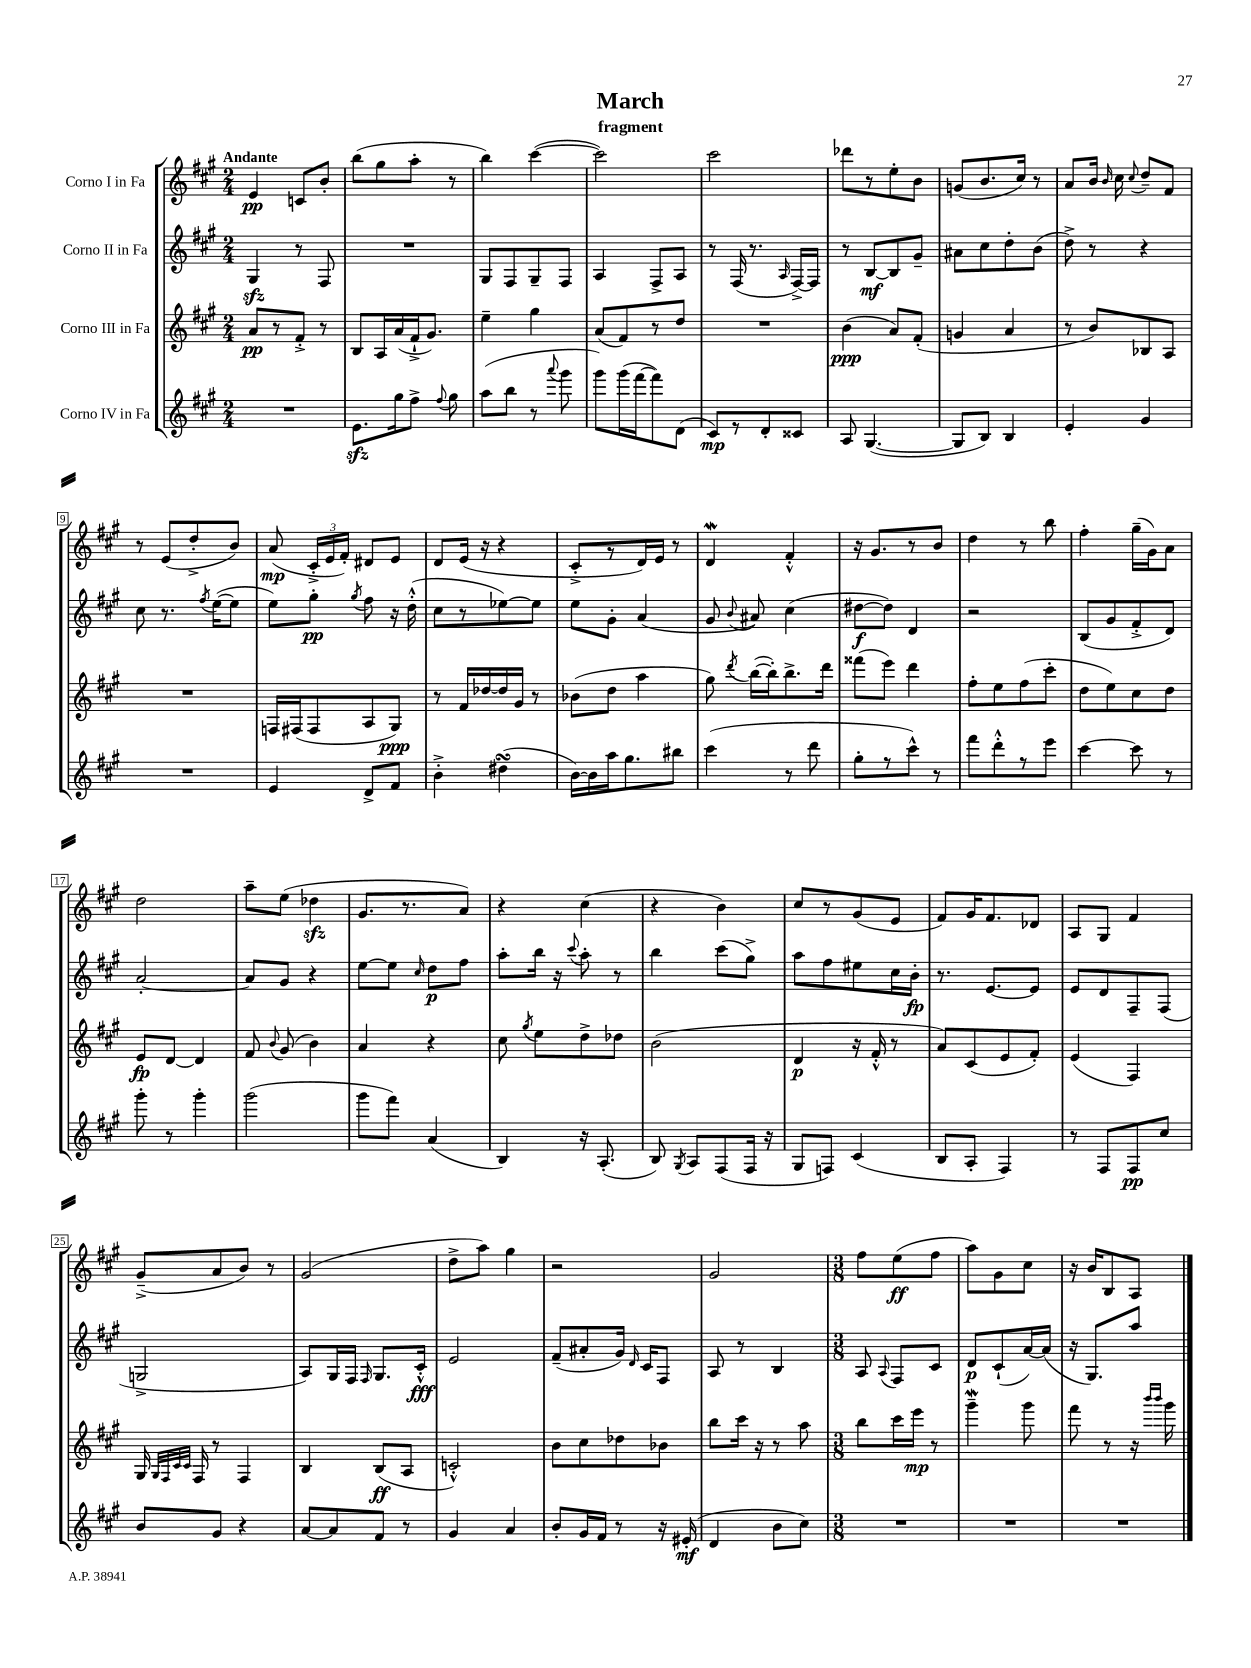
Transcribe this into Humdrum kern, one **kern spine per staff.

**kern	**dynam	**kern	**dynam	**kern	**dynam	**kern	**dynam
*part4	*part4	*part3	*part3	*part2	*part2	*part1	*part1
*staff4	*staff4	*staff3	*staff3	*staff2	*staff2	*staff1	*staff1
*I"Corno IV in Fa	*	*I"Corno III in Fa	*	*I"Corno II in Fa	*	*I"Corno I in Fa	*
*clefG2	*	*clefG2	*	*clefG2	*	*clefG2	*
*k[f#c#g#]	*	*k[f#c#g#]	*	*k[f#c#g#]	*	*k[f#c#g#]	*
*M2/4	*	*M2/4	*	*M2/4	*	*M2/4	*
=1	=1	=1	=1	=1	=1	=1	=1
!	!	!	!	!	!	!LO:TX:a:B:t=Andante	!
2r	.	8a/L	pp	4G#zz/	.	4e/	pp
.	.	8r	.	.	.	.	.
.	.	8f#'^/J	.	8r	.	8cn/L	.
.	.	8r	.	8F#/	.	8b'/J	.
=2	=2	=2	=2	=2	=2	=2	=2
8.ezz\L	.	8B/L	.	2r	.	(8bb\L	.
.	.	16A/L	.	.	.	8gg#\	.
16gg#\k	.	(16a/	.	.	.	.	.
8ff#^\J	.	16f#`^/J	.	.	.	8aa'\J	.
.	.	8.g#/J)	.	.	.	.	.
8qqff#/	.	.	.	.	.	.	.
8gg#\	.	.	.	.	.	8r	.
=3	=3	=3	=3	=3	=3	=3	=3
(8aa\L	.	4ee~\	.	8G#/L	.	4bb\)	.
8bb\J	.	.	.	8F#/	.	.	.
8r	.	4gg#\	.	8G#~/	.	([4ccc#\	.
8qqaaa/	.	.	.	.	.	.	.
8ggg#\	.	.	.	8F#/J	.	.	.
=4	=4	=4	=4	=4	=4	=4	=4
8ggg#\L)	.	(8a/L	.	4A/	.	2ccc#\])	.
(16ggg#\L	.	8f#/)	.	.	.	.	.
[16fff#\J	.	.	.	.	.	.	.
8fff#\])	.	8r	.	8F#^/L	.	.	.
(8d\J	.	8dd/J	.	8A/J	.	.	.
=5	=5	=5	=5	=5	=5	=5	=5
8c#/L)	mp	2r	.	8r	.	2ccc#\	.
8r	.	.	.	(16F#/	.	.	.
.	.	.	.	8.r	.	.	.
8d'/	.	.	.	.	.	.	.
.	.	.	.	16qqA/	.	.	.
8c##X/J	.	.	.	[16F#^/LL)	.	.	.
.	.	.	.	16F#/JJ]	.	.	.
=6	=6	=6	=6	=6	=6	=6	=6
8A/	.	(4b\	ppp	8r	.	8ddd-X\L	.
([4.G#/	.	.	.	[8B/L	mf	8r	.
.	.	8a/L)	.	8B/]	.	8ee'\	.
.	.	(8f#'/J	.	8g#~/J	.	8b\J	.
=7	=7	=7	=7	=7	=7	=7	=7
8G#/L]	.	4gn/	.	8a#X\L	.	(8gn/L	.
8B/J)	.	.	.	8cc#\	.	8.b/	.
4B/	.	4a/	.	8dd'\	.	.	.
.	.	.	.	.	.	16cc#/Jk)	.
.	.	.	.	(8b\J	.	8r	.
=8	=8	=8	=8	=8	=8	=8	=8
4e'/	.	8r	.	8dd^\)	.	8a/L	.
.	.	8b/L)	.	8r	.	16b/Jk	.
.	.	.	.	.	.	16qqb/	.
.	.	.	.	.	.	16cc#\	.
.	.	.	.	.	.	8qqcc#/	.
4g#/	.	8B-X/	.	4r	.	8dd~/L	.
.	.	8A/J	.	.	.	8f#/J	.
!!LO:LB:g=z
=9	=9	=9	=9	=9	=9	=9	=9
2r	.	2r	.	8cc#\	.	8r	.
.	.	.	.	8.r	.	(8e/L	.
.	.	.	.	.	.	8dd'^/	.
.	.	.	.	8qff#/	.	.	.
.	.	.	.	([16ee\KL	.	.	.
.	.	.	.	8ee\J]	.	8b/J)	.
=10	=10	=10	=10	=10	=10	=10	=10
4e/	.	16Fn/LL	.	8ee\L)	.	(8a/	mp
.	.	(16F#X/J	.	.	.	.	.
.	.	8F#/	.	8gg#'\J	pp	24c#'^/LL	.
.	.	.	.	.	.	24e/	.
.	.	.	.	.	.	24f#'/JJ)	.
.	.	.	.	8qgg#/	.	.	.
8d^/L	.	8A/	.	8ff#\	.	8d#X/L	.
8f#/J	.	8G#/J)	ppp	16r	.	8e/J	.
.	.	.	.	(16dd'^^\	.	.	.
=11	=11	=11	=11	=11	=11	=11	=11
4b'^\	.	8r	.	8cc#\L	.	8d/L	.
.	.	16f#/LL	.	8r	.	(16e/Jk	.
.	.	[16dd-X/	.	.	.	16r	.
(4dd#XsSsS\	.	16dd-/]	.	[8ee-X\)	.	4r	.
.	.	16g#/JJ	.	.	.	.	.
.	.	8r	.	8ee-\J]	.	.	.
=12	=12	=12	=12	=12	=12	=12	=12
[16b\LL)	.	(8b-X\L	.	8ee\L	.	8c#'^/L	.
16b\]	.	.	.	.	.	.	.
16aa\J	.	8dd\J	.	8g#'\J	.	8r	.
8.gg#\	.	.	.	.	.	.	.
.	.	4aa\	.	(4a/	.	16d/L)	.
.	.	.	.	.	.	16e/JJ	.
8bb#X\J	.	.	.	.	.	8r	.
=13	=13	=13	=13	=13	=13	=13	=13
(4ccc#\	.	8gg#\)	.	8g#/	.	4dw/	.
.	.	8qddd/	.	8qqb/	.	.	.
.	.	([16bb\LL	.	8a#X/)	.	.	.
.	.	16bb'\J])	.	.	.	.	.
8r	.	8.bb^\	.	(4cc#\	.	4f#'^^/	.
8ddd\	.	.	.	.	.	.	.
.	.	16ddd\Jk	.	.	.	.	.
=14	=14	=14	=14	=14	=14	=14	=14
8gg#'\L	.	(8fff##X\L	.	[8dd#X\L	f	16r	.
.	.	.	.	.	.	8.g#/L	.
8r	.	8eee\J)	.	8dd#\J])	.	.	.
8ccc#^^\J)	.	4ddd\	.	4d/	.	8r	.
8r	.	.	.	.	.	8b/J	.
=15	=15	=15	=15	=15	=15	=15	=15
8fff#\L	.	8ff#'\L	.	2r	.	4dd\	.
8ddd'^^\	.	8ee\	.	.	.	.	.
8r	.	(8ff#\	.	.	.	8r	.
8eee\J	.	8ccc#'\J	.	.	.	8bb\	.
=16	=16	=16	=16	=16	=16	=16	=16
[4ccc#\	.	8dd\L	.	(8B/L	.	4ff#'\	.
.	.	8ee\)	.	8g#/	.	.	.
8ccc#\]	.	8cc#\	.	8f#'^/	.	(16gg#~\LL	.
.	.	.	.	.	.	16g#\J)	.
8r	.	8dd\J	.	8d/J)	.	8a\J	.
!!LO:LB:g=z
=17	=17	=17	=17	=17	=17	=17	=17
8ggg#'\	.	8e/L	fp	[2a'/	.	2dd\	.
8r	.	[8d/J	.	.	.	.	.
4ggg#'\	.	4d/]	.	.	.	.	.
=18	=18	=18	=18	=18	=18	=18	=18
(2ggg#\	.	8f#/	.	8a/L]	.	8aa~\L	.
.	.	8qqb/	.	.	.	.	.
.	.	(8g#/	.	8g#/J	.	(8ee\J	.
.	.	4b\)	.	4r	.	4dd-Xzz\	.
=19	=19	=19	=19	=19	=19	=19	=19
8ggg#\L	.	4a/	.	[8ee\L	.	8.g#/L	.
8fff#\J)	.	.	.	8ee\J]	.	.	.
.	.	.	.	.	.	8.r	.
.	.	.	.	16qqcc#/	.	.	.
(4a/	.	4r	.	8dd\L	p	.	.
.	.	.	.	8ff#\J	.	8a/J)	.
=20	=20	=20	=20	=20	=20	=20	=20
4B/)	.	8cc#\	.	8aa'\L	.	4r	.
.	.	8qgg#/	.	.	.	.	.
.	.	8ee\L	.	16bb\Jk	.	.	.
.	.	.	.	16r	.	.	.
.	.	.	.	8qqccc#/	.	.	.
16r	.	8dd^\	.	8aa'\	.	(4cc#\	.
(8.A'/	.	.	.	.	.	.	.
.	.	8dd-X\J	.	8r	.	.	.
=21	=21	=21	=21	=21	=21	=21	=21
8B/)	.	(2b\	.	4bb\	.	4r	.
8qG#/	.	.	.	.	.	.	.
8A/L	.	.	.	.	.	.	.
(8F#/	.	.	.	(8ccc#\L	.	4b\)	.
16F#/Jk	.	.	.	8gg#^\J)	.	.	.
16r	.	.	.	.	.	.	.
=22	=22	=22	=22	=22	=22	=22	=22
8G#/L	.	4d/	p	8aa\L	.	8cc#/L	.
8Fn/J)	.	.	.	8ff#\	.	8r	.
(4c#/	.	16r	.	8ee#X\	.	(8g#/	.
.	.	16f#'^^/	.	.	.	.	.
.	.	8r	.	16cc#\L	.	8e/J	.
.	.	.	.	16b'\JJ	fp	.	.
=23	=23	=23	=23	=23	=23	=23	=23
8B/L	.	8a/L)	.	8.r	.	8f#/L)	.
8A'/J	.	(8c#/	.	.	.	16g#/K	.
.	.	.	.	[8.e/L	.	8.f#/	.
4F#/)	.	8e/	.	.	.	.	.
.	.	8f#'/J)	.	8e/J]	.	8d-X/J	.
=24	=24	=24	=24	=24	=24	=24	=24
8r	.	(4e/	.	8e/L	.	8A/L	.
8F#/L	.	.	.	8d/	.	8G#/J	.
8F#/	pp	4F#/)	.	8F#~/	.	4f#/	.
8cc#/J	.	.	.	(8F#/J	.	.	.
!!LO:LB:g=z
=25	=25	=25	=25	=25	=25	=25	=25
8b/L	.	16G#/	.	2Gn^/	.	(8g#~^/L	.
.	.	32qqG#/LLL	.	.	.	.	.
.	.	32qqF#/	.	.	.	.	.
.	.	32qqc#/	.	.	.	.	.
.	.	32qqc#/JJJ	.	.	.	.	.
.	.	16F#/	.	.	.	.	.
8g#/J	.	8r	.	.	.	8a/	.
4r	.	4F#/	.	.	.	8b/J)	.
.	.	.	.	.	.	8r	.
=26	=26	=26	=26	=26	=26	=26	=26
[8a/L	.	4B/	.	8A/L)	.	(2g#/	.
8a/]	.	.	.	16G#/L	.	.	.
.	.	.	.	16F#/JJ	.	.	.
.	.	.	.	16qqF#/	.	.	.
8f#/J	.	(8B/L	ff	8.G#/L	.	.	.
8r	.	8A/J	.	.	.	.	.
.	.	.	.	16c#'^^/Jk	fff	.	.
=27	=27	=27	=27	=27	=27	=27	=27
4g#/	.	2cn'^^/)	.	2e/	.	8dd^\L	.
.	.	.	.	.	.	8aa\J)	.
4a/	.	.	.	.	.	4gg#\	.
=28	=28	=28	=28	=28	=28	=28	=28
8b'/L	.	8b\L	.	(8f#~/L	.	2r	.
16g#/L	.	8cc#\	.	8a#X'/	.	.	.
16f#/JJ	.	.	.	.	.	.	.
8r	.	8dd-X\	.	16g#/Jk)	.	.	.
.	.	.	.	16qqd/	.	.	.
.	.	.	.	16c#/KL	.	.	.
16r	.	8b-X\J	.	8F#/J	.	.	.
(16e#X'/	mf	.	.	.	.	.	.
=29	=29	=29	=29	=29	=29	=29	=29
4d/	.	8bb\L	.	8A/	.	2g#/	.
.	.	16ccc#\Jk	.	8r	.	.	.
.	.	16r	.	.	.	.	.
8b\L	.	8r	.	4B/	.	.	.
8cc#\J)	.	8aa\	.	.	.	.	.
=30	=30	=30	=30	=30	=30	=30	=30
*M3/8	*	*M3/8	*	*M3/8	*	*M3/8	*
4.r	.	8bb\L	.	8A/	.	8ff#\L	.
.	.	.	.	8qqA/	.	.	.
.	.	16ccc#\L	.	8F#/L	.	(8ee\	ff
.	.	16eee\JJ	mp	.	.	.	.
.	.	8r	.	8c#/J	.	8ff#\J	.
=31	=31	=31	=31	=31	=31	=31	=31
4.r	.	4ggg#W~\	.	8d/L	p	8aa\L)	.
.	.	.	.	(8c#`/	.	8g#\	.
.	.	8ggg#\	.	[16a/L)	.	8cc#\J	.
.	.	.	.	(16a/JJ]	.	.	.
=32	=32	=32	=32	=32	=32	=32	=32
4.r	.	8fff#\	.	16r	.	16r	.
.	.	.	.	8.G#/L)	.	16b/KL	.
.	.	8r	.	.	.	8B/	.
.	.	16r	.	8aa/J	.	8A/J	.
.	.	16qqbbb/LL	.	.	.	.	.
.	.	16qqbbb/JJ	.	.	.	.	.
.	.	16ggg#\	.	.	.	.	.
==	==	==	==	==	==	==	==
*-	*-	*-	*-	*-	*-	*-	*-
